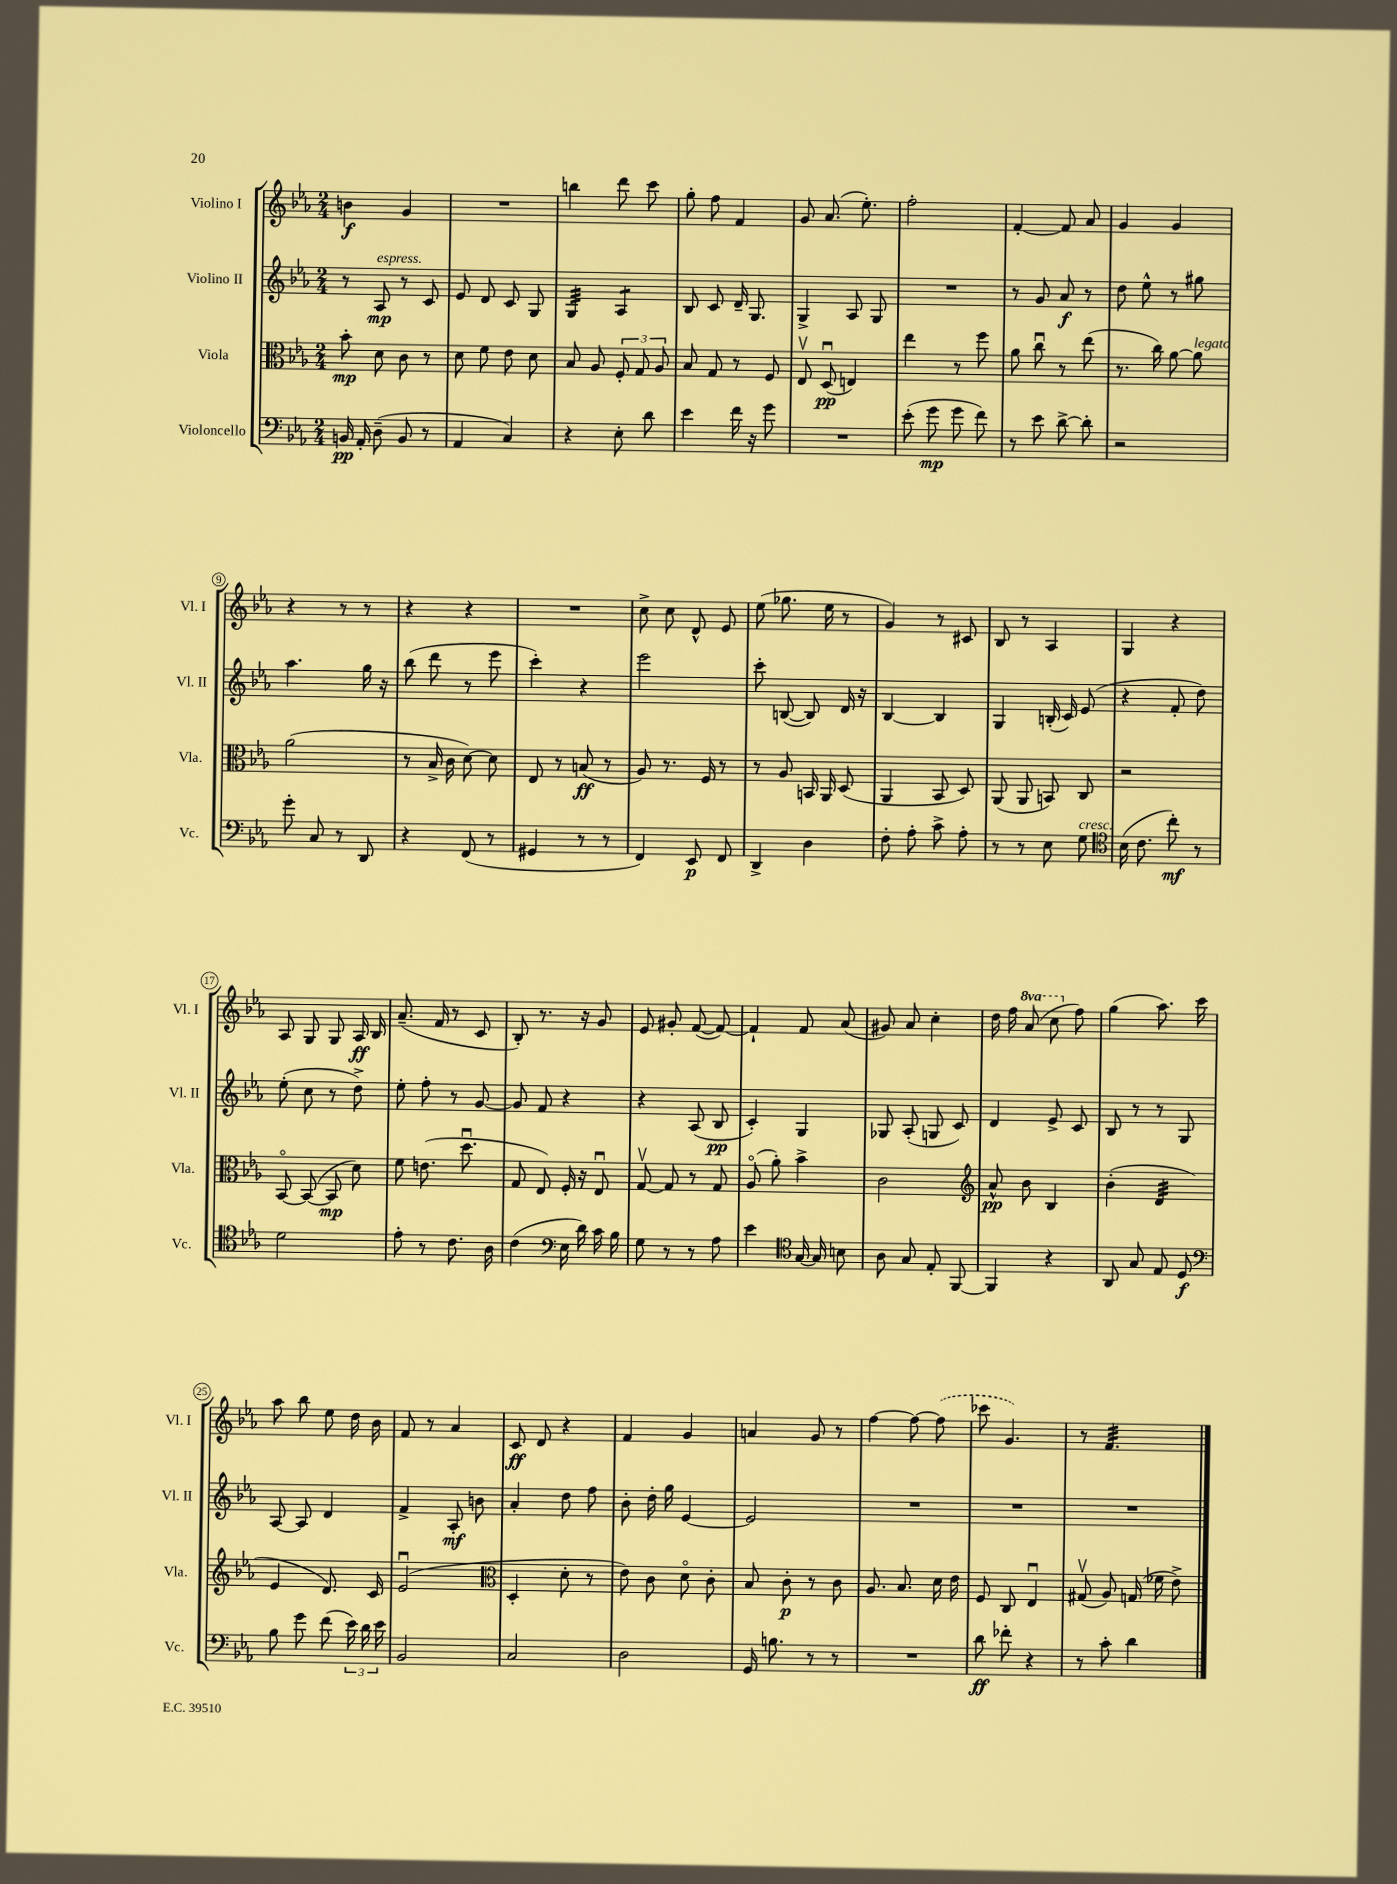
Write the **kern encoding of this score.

**kern	**kern	**kern	**kern
*staff4	*staff3	*staff2	*staff1
*clefF4	*clefC3	*clefG2	*clefG2
*k[b-e-a-]	*k[b-e-a-]	*k[b-e-a-]	*k[b-e-a-]
*M2/4	*M2/4	*M2/4	*M2/4
16BB	8b-'	8r	4b
16AA-'	.	.	.
(8D~	8d	8A-	.
8BB	8c	8r	4g
8r	8r	8c	.
=	=	=	=
4AA-	8d	8e-	2r
.	8f	8d	.
4C)	8e-	8c	.
.	8d	8G	.
=	=	=	=
4r	8B-	4G	4bb
.	8A-	.	.
8E-'	12F'	4A-	8ddd
.	12G	.	.
8d	.	.	8ccc
.	12A-	.	.
=	=	=	=
4e-	8B-	8B-	8gg'
.	8G	8c	8ff
16f	8r	16d~	4f
16r	.	8.G	.
8g	8F	.	.
=	=	=	=
2r	8E-v	4G^	8g
.	(8Du	.	(8.a-
.	4E)	8A-	.
.	.	.	8.ee-')
.	.	8G	.
=	=	=	=
(8e-'	4ee-	2r	2ff'
8g	.	.	.
8g	8r	.	.
8f)	8ff	.	.
=	=	=	=
8r	8a-	8r	[4f'
8e-	8ccu	8g	.
[8d^	8r	8a-	8f]
8d']	(8ee-	8r	8a-
=	=	=	=
2r	8.r	8dd	4g
.	.	8ee-^^	.
.	16cc)	.	.
.	[8a-	8r	4g
.	8a-]	8gg#	.
=	=	=	=
8g'	(2a-	4.aa-	4r
8C	.	.	.
8r	.	.	8r
8DD	.	16gg	8r
.	.	16r	.
=	=	=	=
4r	8r	(8bb-	4r
.	16B-^	8ddd	.
.	16c	.	.
(8FF	[8d)	8r	4r
8r	8d]	8eee-	.
=	=	=	=
4GG#	8E-	4ccc')	2r
.	8r	.	.
8r	(8B	4r	.
8r	8r	.	.
=	=	=	=
4FF)	8A-)	2eee-	8cc^
.	8.r	.	8cc
8EE-	.	.	8d^^
.	16F	.	.
8FF	8r	.	8e-
=	=	=	=
4DD^	8r	8ccc'	(8ee-
.	8A-	([8B	8.gg-
4D	16BB	8B])	.
.	16AA-	.	16ee-
.	(8D	16d	8r
.	.	16r	.
=	=	=	=
8F'	4AA-	[4B-	4g)
8A-'	.	.	.
8c^	8BB-	4B-]	8r
8A-'	8D)	.	8c#
=	=	=	=
8r	(8AA-	4G	8B-
8r	8AA-	.	8r
8E-	8BB)	(16B'	4A-
.	.	16c)	.
8G	8C	(8e-	.
=	=	=	=
*clefC4	*	*	*
(16B-	2r	4r	4G
8.c	.	.	.
8cc')	.	8f'	4r
8r	.	8dd)	.
=	=	=	=
2d	[8BB-o	(8ee-'	8A-
.	(8BB-_	8cc	8G
.	8BB-]	8r	8G
.	8d)	8dd^)	16A-
.	.	.	16B-
=	=	=	=
8e-'	8f	8ee-'	(8.a-~
8r	(8.e	8ff'	.
.	.	.	16f
8.c	.	8r	8r
.	8.ddu	.	.
.	.	[8g	8c
16A-	.	.	.
=	=	=	=
(4c	8G	8g]	8B-')
.	8E-)	8f	8.r
*clefF4	*	*	*
16E-	16F'	4r	.
16d)	16r	.	16r
16c	8E-u	.	8g
16B-	.	.	.
=	=	=	=
8G	[8Gv	4r	8e-
8r	8G]	.	8g#'
8r	8r	(8A-	([8f
8A-	8G	8B-	8f_)
=	=	=	=
4e-	(8A-o	4c')	4f`]
.	8a-')	.	.
*clefC4	*	*	*
[16G	4b-^	4G	8f
16G]	.	.	.
8B	.	.	(8a-
=	=	=	=
8A-	2c	8G-	8g#)
8G	.	(8A-'	8a-
8E-'	.	8G	4cc'
[8FF	.	8c)	.
=	=	=	=
*	*clefG2	*	*
4FF]	8a-^^	4d	16dd
.	.	.	16ff
.	8b-	.	(8aa-
4r	4B-	8e-^	8ccc
.	.	8c	8ff)
=	=	=	=
8AA-	(4b-'	8B-	(4gg
8G	.	8r	.
8E-	4d	8r	8.aa-)
8D	.	8G	.
.	.	.	16ccc
=	=	=	=
*clefF4	*	*	*
8B-	4e-	[8A-	8aa-
8g	.	8A-]	8bb-
(8f	8.d)	4d	8ee-
24e-)	.	.	16dd
24d	.	.	.
.	16c	.	16b-
24e-	.	.	.
=	=	=	=
2BB-	(2e-u	4f^	8f
.	.	.	8r
.	.	8A-'	4a-
.	.	8b	.
=	=	=	=
*	*clefC3	*	*
2C	4D'	4a-'	8c
.	.	.	8d
.	8d'	8dd	4r
.	8r	8ff	.
=	=	=	=
2D	8e-)	8b-'	4f
.	8c	16dd'	.
.	.	16gg	.
.	8do	[4e-	4g
.	8c'	.	.
=	=	=	=
16GG	8B-	2e-]	4a
8.B	.	.	.
.	8c'	.	.
8r	8r	.	8g
8r	8c	.	8r
=	=	=	=
2r	8.A-	2r	[4ff
.	8.B-	.	.
.	.	.	8ff_
.	16d	.	(8ff]
.	16e-	.	.
=	=	=	=
8d	8F	2r	8ccc-
8f-'	8C	.	4.g)
4r	4E-u	.	.
=	=	=	=
8r	(8G#v	2r	8r
8c'	8A-)	.	4.f
4d	(16G	.	.
.	16f-	.	.
.	8e-^)	.	.
==	==	==	==
*-	*-	*-	*-
